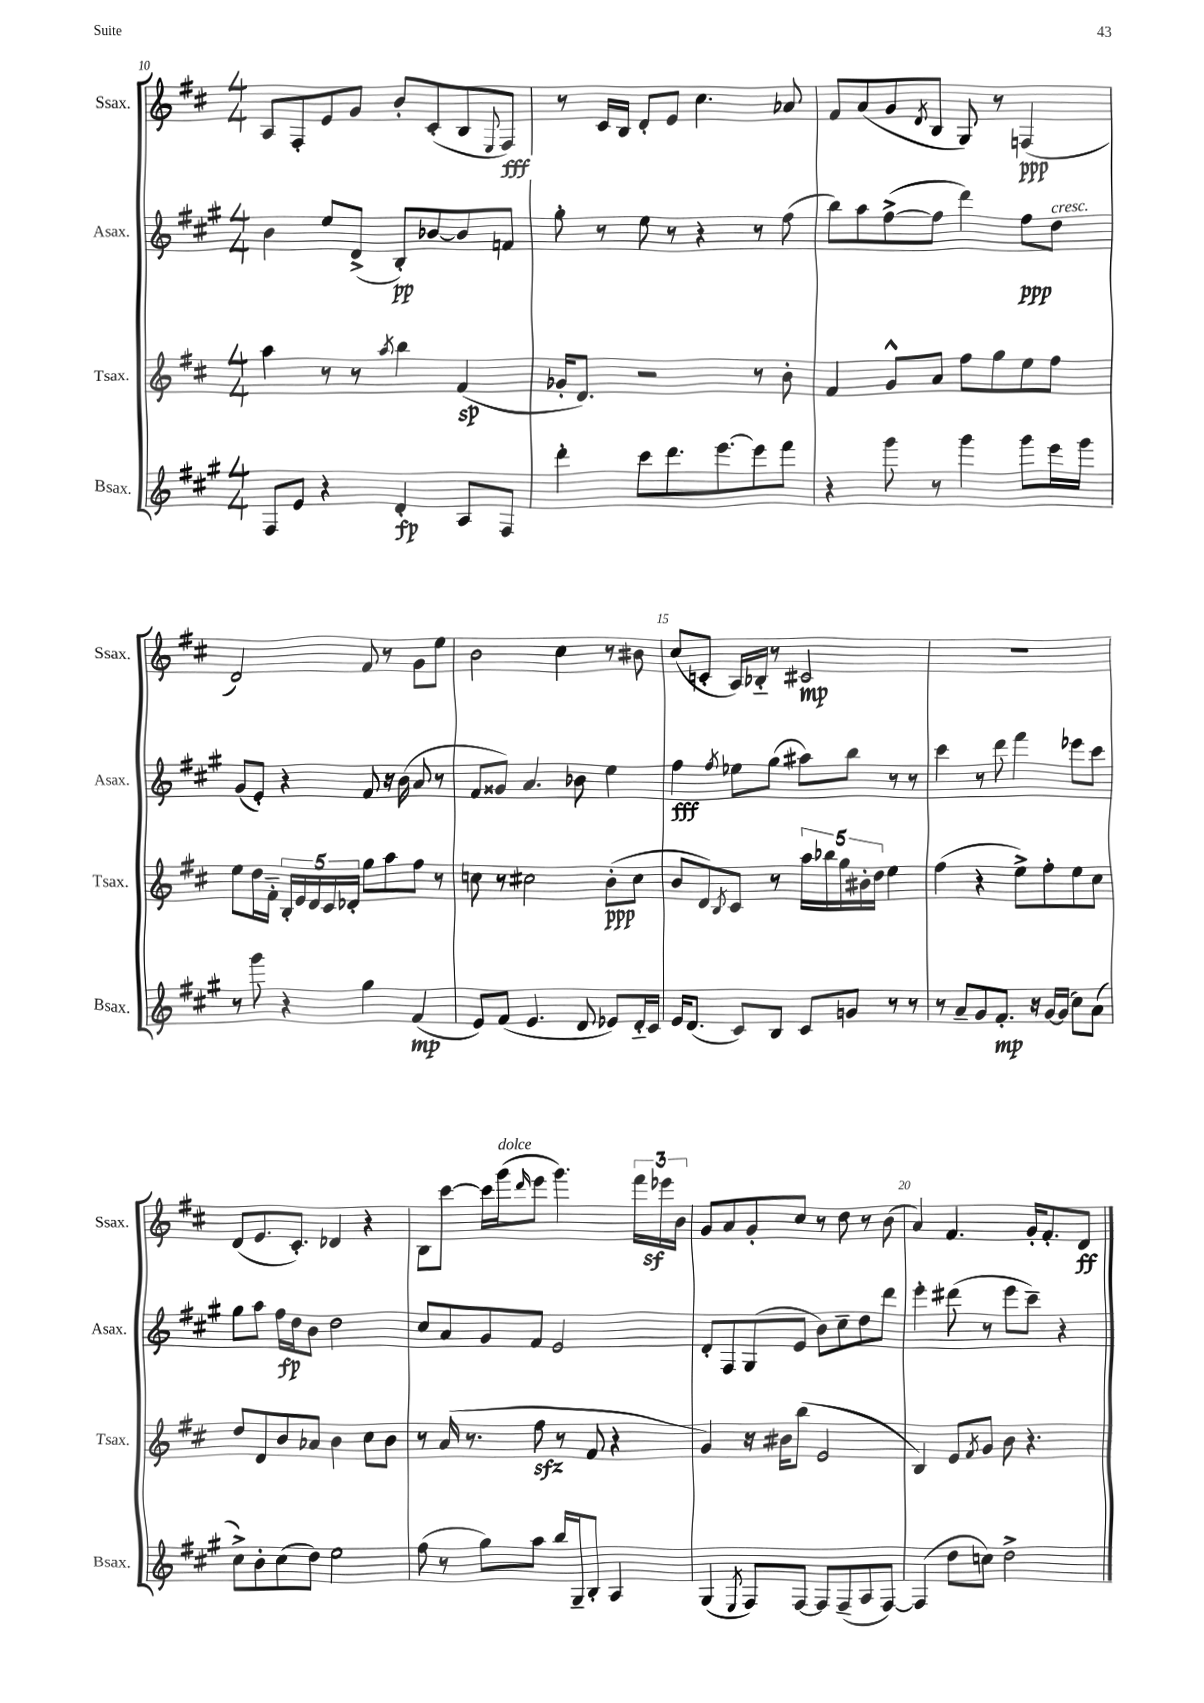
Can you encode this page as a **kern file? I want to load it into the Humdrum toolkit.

**kern	**dynam	**kern	**dynam	**kern	**dynam	**kern	**dynam
*part4	*part4	*part3	*part3	*part2	*part2	*part1	*part1
*staff4	*staff4	*staff3	*staff3	*staff2	*staff2	*staff1	*staff1
*I"Bsax.	*	*I"Tsax.	*	*I"Asax.	*	*I"Ssax.	*
*I'Bsax.	*	*I'Tsax.	*	*I'Asax.	*	*I'Ssax.	*
*clefG2	*	*clefG2	*	*clefG2	*	*clefG2	*
*k[f#c#g#]	*	*k[f#c#]	*	*k[f#c#g#]	*	*k[f#c#]	*
*M4/4	*	*M4/4	*	*M4/4	*	*M4/4	*
=10	=10	=10	=10	=10	=10	=10	=10
8F#/L	.	4aa\	.	4b\	.	8A/L	.
8e/J	.	.	.	.	.	8F#'/	.
4r	.	8r	.	8ee/L	.	8e/	.
.	.	8r	.	(8d^/J	.	8g/J	.
.	.	8qaa/	.	.	.	.	.
4d'/	fp	4bb\	.	8B'/L)	pp	8b'/L	.
.	.	.	.	[8b-X/	.	(8c#'/	.
8A/L	.	(4f#/	sp	8b-/]	.	8B/	.
.	.	.	.	.	.	8qqE/	.
8F#/J	.	.	.	8fn/J	.	8F#/J)	fff
=11	=11	=11	=11	=11	=11	=11	=11
4ddd'\	.	16g-X'/KL	.	8gg#'\	.	8r	.
.	.	8.d/J)	.	.	.	.	.
.	.	.	.	8r	.	16c#/LL	.
.	.	.	.	.	.	16B/JJ	.
8ccc#\L	.	2r	.	8ee\	.	8d'/L	.
8.ddd\	.	.	.	8r	.	8e/J	.
.	.	.	.	4r	.	4.cc#\	.
[8.eee\	.	.	.	.	.	.	.
8eee\]	.	8r	.	8r	.	.	.
8fff#\J	.	8b'\	.	(8ff#\	.	8a-X/	.
=12	=12	=12	=12	=12	=12	=12	=12
4r	.	4f#/	.	8bb\L)	.	8f#/L	.
.	.	.	.	8aa\	.	(8a/	.
8ggg#\	.	8g^^/L	.	([8ff#^\	.	8g/	.
.	.	.	.	.	.	8qd/	.
8r	.	8a/J	.	8ff#\J]	.	8B/J	.
4ggg#\	.	8ff#\L	.	4ddd\)	.	8G/)	.
.	.	8gg\	.	.	.	8r	.
8ggg#\L	.	8ee\	.	8ff#\L	ppp	(4Fn/	ppp
!	!	!	!	!LO:TX:a:i:t=cresc.	!	!	!
16eee\L	.	8ff#\J	.	8dd\J	.	.	.
16ggg#\JJ	.	.	.	.	.	.	.
!!LO:LB:g=z
=13	=13	=13	=13	=13	=13	=13	=13
8r	.	8ee\L	.	(8g#/L	.	2d/)	.
8ggg#\	.	16dd\L	.	8e'/J)	.	.	.
.	.	16f#\JJ	.	.	.	.	.
4r	.	20B'/LL	.	4r	.	.	.
.	.	20e/	.	.	.	.	.
.	.	20d/	.	.	.	.	.
.	.	20c#/	.	.	.	.	.
.	.	20d-X'/JJ	.	.	.	.	.
4gg#\	.	8gg\L	.	8f#/	.	8f#/	.
.	.	8aa\	.	16r	.	8r	.
.	.	.	.	(16b\	.	.	.
(4f#/	mp	8ff#\J	.	8a/	.	8g\L	.
.	.	8r	.	8r	.	8ee\J	.
=14	=14	=14	=14	=14	=14	=14	=14
8e/L)	.	8ccn\	.	8f#/L	.	2b\	.
(8f#/J	.	8r	.	8g##X/J)	.	.	.
4.e/	.	2cc#X\	.	4.a/	.	.	.
.	.	.	.	.	.	4cc#\	.
8d/	.	.	.	8b-X\	.	.	.
8e-X/L)	.	(8b'\L	ppp	4ee\	.	8r	.
16d/L	.	8cc#\J	.	.	.	8b#X\	.
16c#/JJ	.	.	.	.	.	.	.
=15	=15	=15	=15	=15	=15	=15	=15
16e/KL	.	8b/L	.	4ff#\	fff	(8cc#/L	.
(8.d/J	.	.	.	.	.	.	.
.	.	8d/)	.	.	.	8cn'/J	.
.	.	8qB/	.	8qff#/	.	.	.
8c#/L)	.	8c#/J	.	8ee-X\L	.	16A/LL)	.
.	.	.	.	.	.	16B-X/JJ	.
8B/J	.	8r	.	(8gg#\J	.	8r	.
8c#/L	.	20aa\LL	.	8aa#X\L)	.	2c#X/	mp
.	.	20bb-X\	.	.	.	.	.
.	.	20gg\	.	.	.	.	.
8gn/J	.	.	.	8bb\J	.	.	.
.	.	20b#X'\	.	.	.	.	.
.	.	20dd\JJ	.	.	.	.	.
8r	.	4ee\	.	8r	.	.	.
8r	.	.	.	8r	.	.	.
=16	=16	=16	=16	=16	=16	=16	=16
8r	.	(4ff#\	.	4ccc#\	.	1r	.
8a~/L	.	.	.	.	.	.	.
8g#/	.	4r	.	8r	.	.	.
8.f#'/J	mp	.	.	8ddd\	.	.	.
.	.	8ee^\L)	.	4fff#\	.	.	.
16r	.	.	.	.	.	.	.
[16g#/LL	.	8ff#'\	.	.	.	.	.
(16g#/JJ]	.	.	.	.	.	.	.
8cc#\L)	.	8ee\	.	8eee-X\L	.	.	.
(8a\J	.	8cc#\J	.	8ccc#\J	.	.	.
!!LO:LB:g=z
=17	=17	=17	=17	=17	=17	=17	=17
8cc#^\L)	.	8dd/L	.	8gg#\L	.	(8d/L	.
8b'\	.	8d/	.	8aa\J	.	8.e/	.
(8cc#\	.	8b/	.	16ff#\LL	fp	.	.
.	.	.	.	16dd\J	.	8.c#'/J)	.
8dd\J)	.	8a-X/J	.	8b\J	.	.	.
2ee\	.	4b\	.	2dd\	.	4d-X/	.
.	.	8cc#\L	.	.	.	4r	.
.	.	8b\J	.	.	.	.	.
=18	=18	=18	=18	=18	=18	=18	=18
(8ff#\	.	8r	.	8cc#/L	.	8B\L	.
8r	.	(16a/	.	8a/	.	[8ccc#\J	.
.	.	8.r	.	.	.	.	.
8gg#\L)	.	.	.	8g#/	.	16ccc#\LL]	.
!	!	!	!	!	!	!LO:TX:a:i:t=dolce	!
.	.	.	.	.	.	(16ggg\J	.
.	.	.	.	.	.	16qqddd/	.
8aa\J	.	8ff#zz\	.	8f#/J	.	8eee\J	.
16bb/LL	.	8r	.	2e/	.	4.ggg\)	.
16G#~/J	.	.	.	.	.	.	.
8B'/J	.	8f#/	.	.	.	.	.
4A/	.	4r	.	.	.	.	.
.	.	.	.	.	.	24fff#\LL	.
.	.	.	.	.	.	24eee-Xz\	.
.	.	.	.	.	.	24b\JJ	.
=19	=19	=19	=19	=19	=19	=19	=19
(4G#/	.	4g/)	.	8d'/L	.	8g/L	.
.	.	.	.	8F#/	.	8a/	.
8qE/	.	.	.	.	.	.	.
8F#/L)	.	16r	.	(8G#/	.	8g'/	.
.	.	16b#X\KL	.	.	.	.	.
[8F#/J	.	(8bb\J	.	8e/J	.	8cc#/J	.
8F#/L]	.	2e/	.	8b\L)	.	8r	.
(8F#~/	.	.	.	8cc#~\	.	8dd\	.
8A/	.	.	.	8dd\	.	8r	.
[8F#/J)	.	.	.	8ddd\J	.	(8b\	.
=20	=20	=20	=20	=20	=20	=20	=20
(4F#/]	.	4B/)	.	4eee'\	.	4a/)	.
8dd\L	.	8e/L	.	(8ddd#X\	.	4.f#/	.
.	.	8qf#/	.	.	.	.	.
8ccn\J)	.	8g/J	.	8r	.	.	.
2dd^\	.	8b\	.	8eee\L	.	.	.
.	.	4.r	.	8ccc#~\J)	.	16g'/KL	.
.	.	.	.	.	.	8.f#'/	.
.	.	.	.	4r	.	.	.
.	.	.	.	.	.	8d/J	ff
==	==	==	==	==	==	==	==
*-	*-	*-	*-	*-	*-	*-	*-
